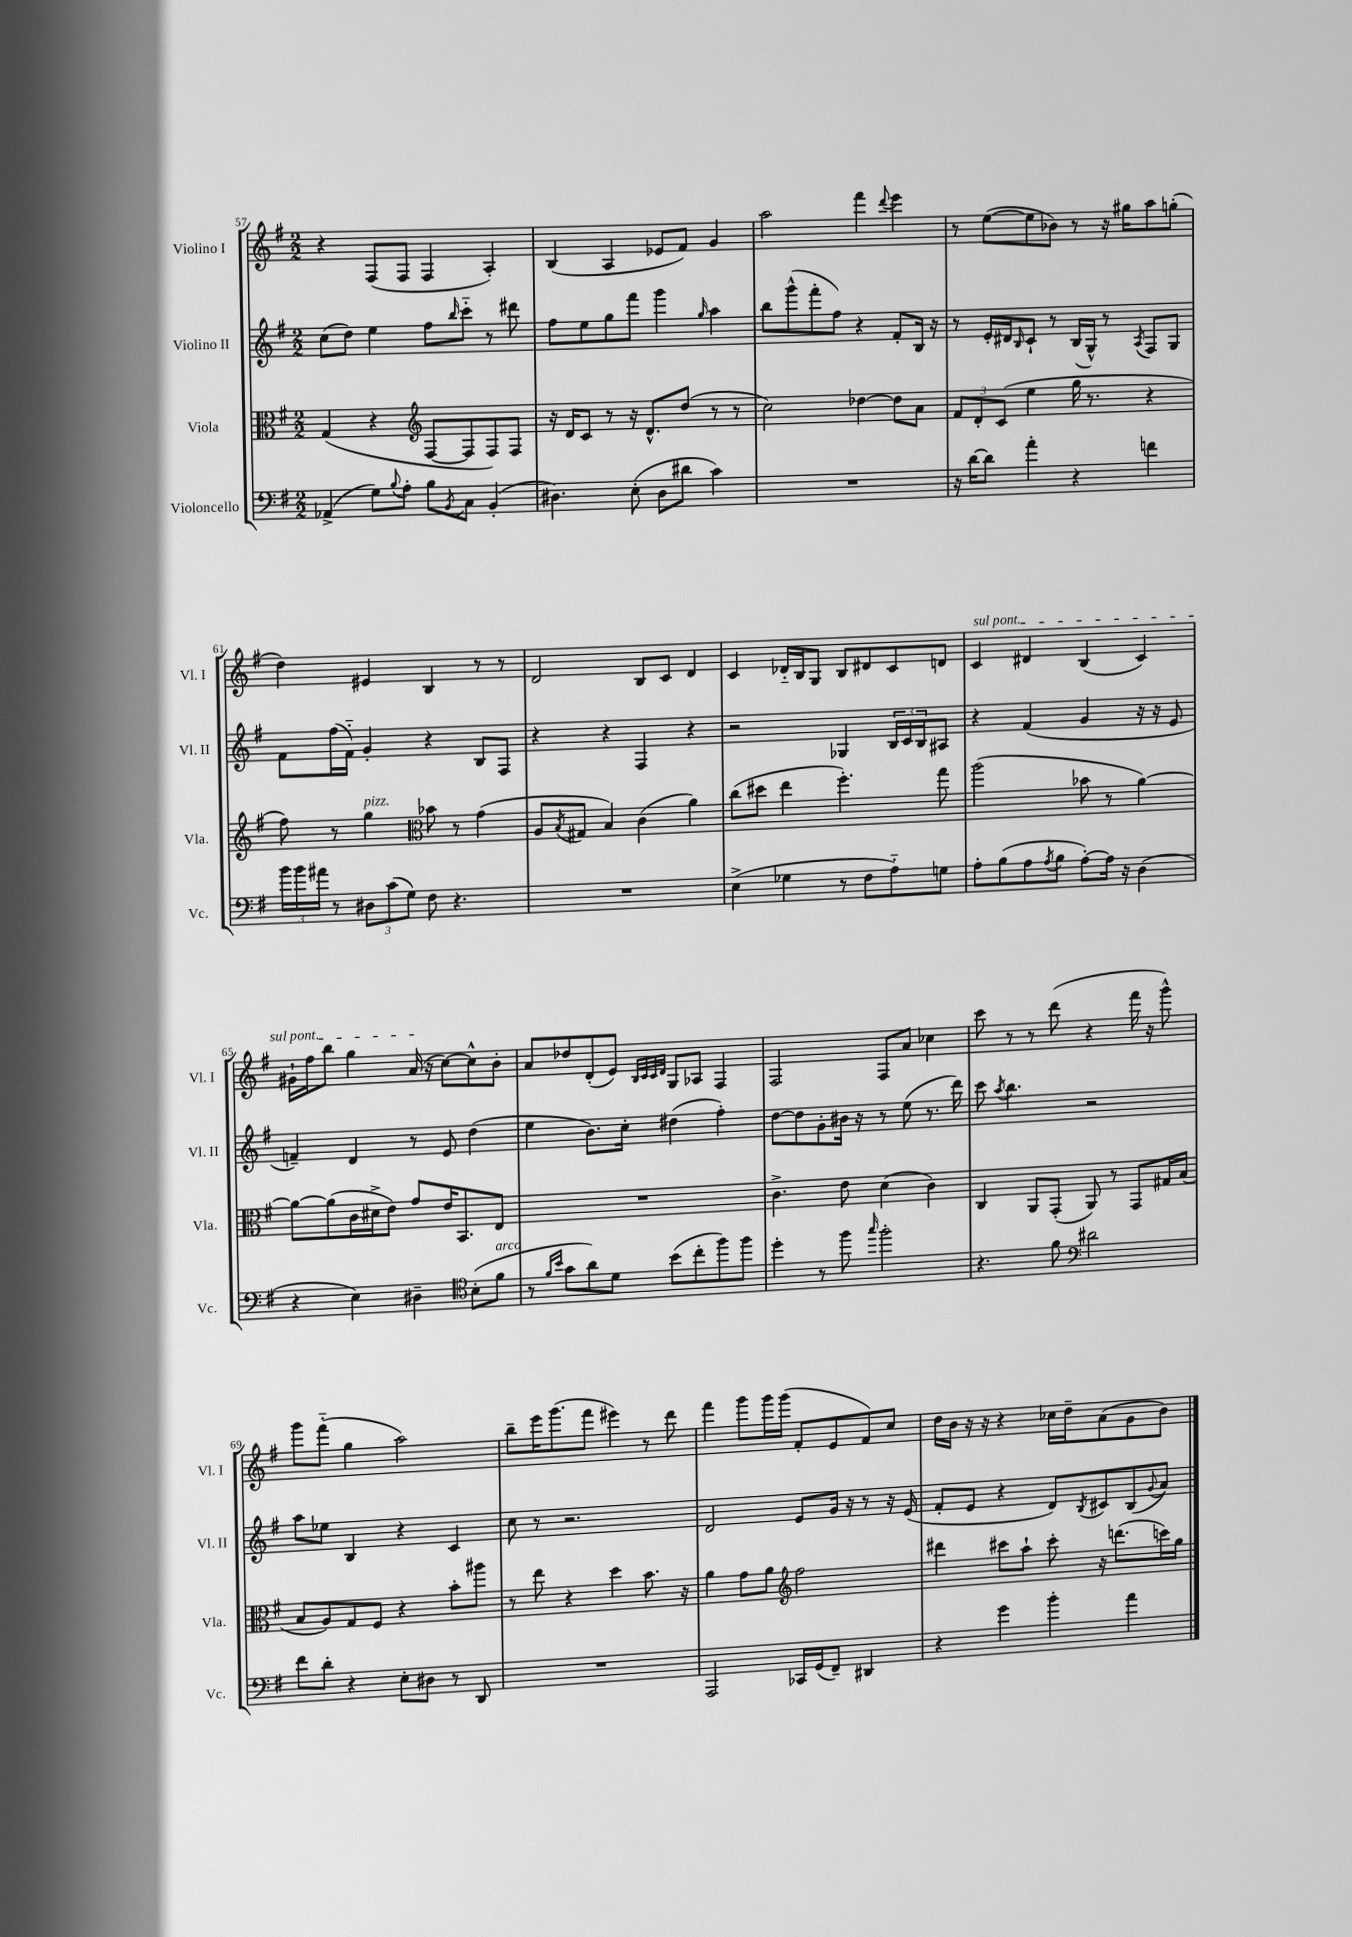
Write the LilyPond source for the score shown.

<<
\new StaffGroup <<
\new Staff = "s0" \with { instrumentName = "Violino I" shortInstrumentName = "Vl. I" } {
    \clef treble \key g \major \numericTimeSignature \time 2/2
    r4 fis8( fis8 fis4 a4-.) |
    b4( a4 ees'8 fis'8) g'4 |
    a''2 fis'''4 \appoggiatura { d'''8 } e'''4 |
    r8 e''8~( e''8 bes'8) r8 r16 gis''16 a''8 g''8-.( |
    d''4) eis'4 b4 r8 r8 |
    d'2 b8 c'8 d'4 |
    c'4 des'16-_ b16 g8 b8 dis'8 c'8 d'8 |
    \once \override TextSpanner.bound-details.left.text = \markup { \italic "sul pont." } c'4\startTextSpan dis'4 b4( c'4) |
    gis'16-! fis''16 b''8 g''4 a'16\stopTextSpan( r16 c''8~) c''8-^ b'8-. |
    a'8 des''8 d'8-.( e'8) \grace { b32 c'32 c'32 d'32 } g8 aes8 fis4 |
    fis2 fis8 a'8 ces''4 |
    c'''8 r8 r8 d'''8( r4 fis'''16 r16 g'''8-^) |
    g'''8 fis'''8-_( g''4 a''2) |
    b''8-- e'''16 g'''8.( fis'''8 eis'''4) r8 d'''8 |
    fis'''4 g'''8 g'''16 g'''16( fis'8-. e'8 fis'8) c''8 |
    d''16 b'16 r16 r16 r4 ces''16 d''16-- a'8( g'8 b'8) \bar "|." |
}
\new Staff = "s1" \with { instrumentName = "Violino II" shortInstrumentName = "Vl. II" } {
    \clef treble \key g \major \numericTimeSignature \time 2/2
    c''8( d''8) e''4 fis''8 \grace { b''16 } c'''8-_ r8 dis'''8 |
    fis''8 e''8 g''8 fis'''8 g'''4 \grace { g''16 } a''4 |
    b''8 g'''8-^( fis'''8-. fis''8) r4 fis'8-. b16 r16 |
    r8 e'16-. dis'16 \grace { b16 } c'8-! r8 b16( g16-^) r8 \acciaccatura { a8 } fis8 g8 |
    fis'8 fis''16( fis'16-_) g'4-. r4 b8 fis8 |
    r4 r4 fis4 r4 |
    r2 ges4 \tuplet 3/2 { b16 c'16 b16 } ais8 |
    r4 fis'4( g'4 r16 r16 e'8 |
    f'4--) d'4 r8 e'8 d''4( |
    e''4 b'8.) c''16-. dis''4( fis''4-.) |
    d''8~ d''8 g'8-. bis'16 r16 r8 e''8( r8. d'''16) |
    c'''8 \acciaccatura { a''8 } b''4. r2 |
    a''8 ees''8 b4 r4 c'4 |
    c''8 r8 r2. |
    d'2 e'8 g'16 r16 r8 r16 e'16( |
    fis'8-. e'8 r4 d'8) \acciaccatura { b8 } cis'8 b8( \appoggiatura { g'8 } a'8) \bar "|." |
}
\new Staff = "s2" \with { instrumentName = "Viola" shortInstrumentName = "Vla." } {
    \clef alto \key g \major \numericTimeSignature \time 2/2
    g4( r4 \clef treble fis8~ fis8 fis8) fis8 |
    r16 d'16 c'8 r8 r16 d'8.-^ d''8( r8 r8 |
    c''2) des''4~ des''8 a'8 |
    \tuplet 3/2 { fis'8 d'8-. c'8( } e''4 g''16 r8. r4 |
    fis''8) r8 g''4^\markup { \italic "pizz." } \clef alto bes'8 r8 g'4( |
    a8 \acciaccatura { b8 } gis8 b4) c'4( a'4) |
    c''8( dis''8 e''4 fis''4.-.) g''8 |
    a''2( bes'8 r8 a'4~) |
    a'8~ a'8( c'16 dis'16-> e'8) g'8 e'16 b,8. e8 |
    R1 |
    c'4.-> e'8 d'4( c'4) |
    c4 a,8 g,8-.( a,8) r8 g,8 gis16 b16( |
    b8 a8) g8 fis8 r4 b'8-. ais''8 |
    r8 e''8 r4 d''4 b'8. r16 |
    a'4 g'8 a'8 \clef treble fis''2 |
    dis'''4 cis'''8 a''8-! cis'''8-. r16 d'''8.( c'''16) g''16 \bar "|." |
}
\new Staff = "s3" \with { instrumentName = "Violoncello" shortInstrumentName = "Vc." } {
    \clef bass \key g \major \numericTimeSignature \time 2/2
    aes,4->( g8) \appoggiatura { b8 } a8-. b8 \acciaccatura { b,8 } c8 b,4-.( |
    dis4.) e8-.( dis8 dis'8 c'4) |
    R1 |
    r16 d'16~ d'8 a'4-. r4 f'4 |
    \tuplet 3/2 { b'16 b'16 ais'16 } r8 \tuplet 3/2 { dis8 c'8( g8) } fis8 r4. |
    R1 |
    e4->( ges4 r8 fis8 a8-_) g8 |
    a8-. b8( a8 \acciaccatura { a8 } b8 a8~-.) a16 r16 d4( |
    r4 e4) dis4-- \clef tenor b8-.( fis'8^\markup { \italic "arco" } |
    r8 \grace { fis'16 b'16 } g'8 a'8) d'8 b'8( c''8-. fis''8) fis''8 |
    d''4-. r8 fis''8 \grace { g''16 } fis''2-. |
    r4. fis'8 \clef bass dis'2 |
    fis'8 d'8-. r4 e8-. dis8 r8 d,8 |
    R1 |
    a,,2 ces,16 g,16( fis,8--) dis,4 |
    r4 g'4 b'4-. a'4 \bar "|." |
}
>>
>>
\layout { \context { \Score currentBarNumber = #57 } }
